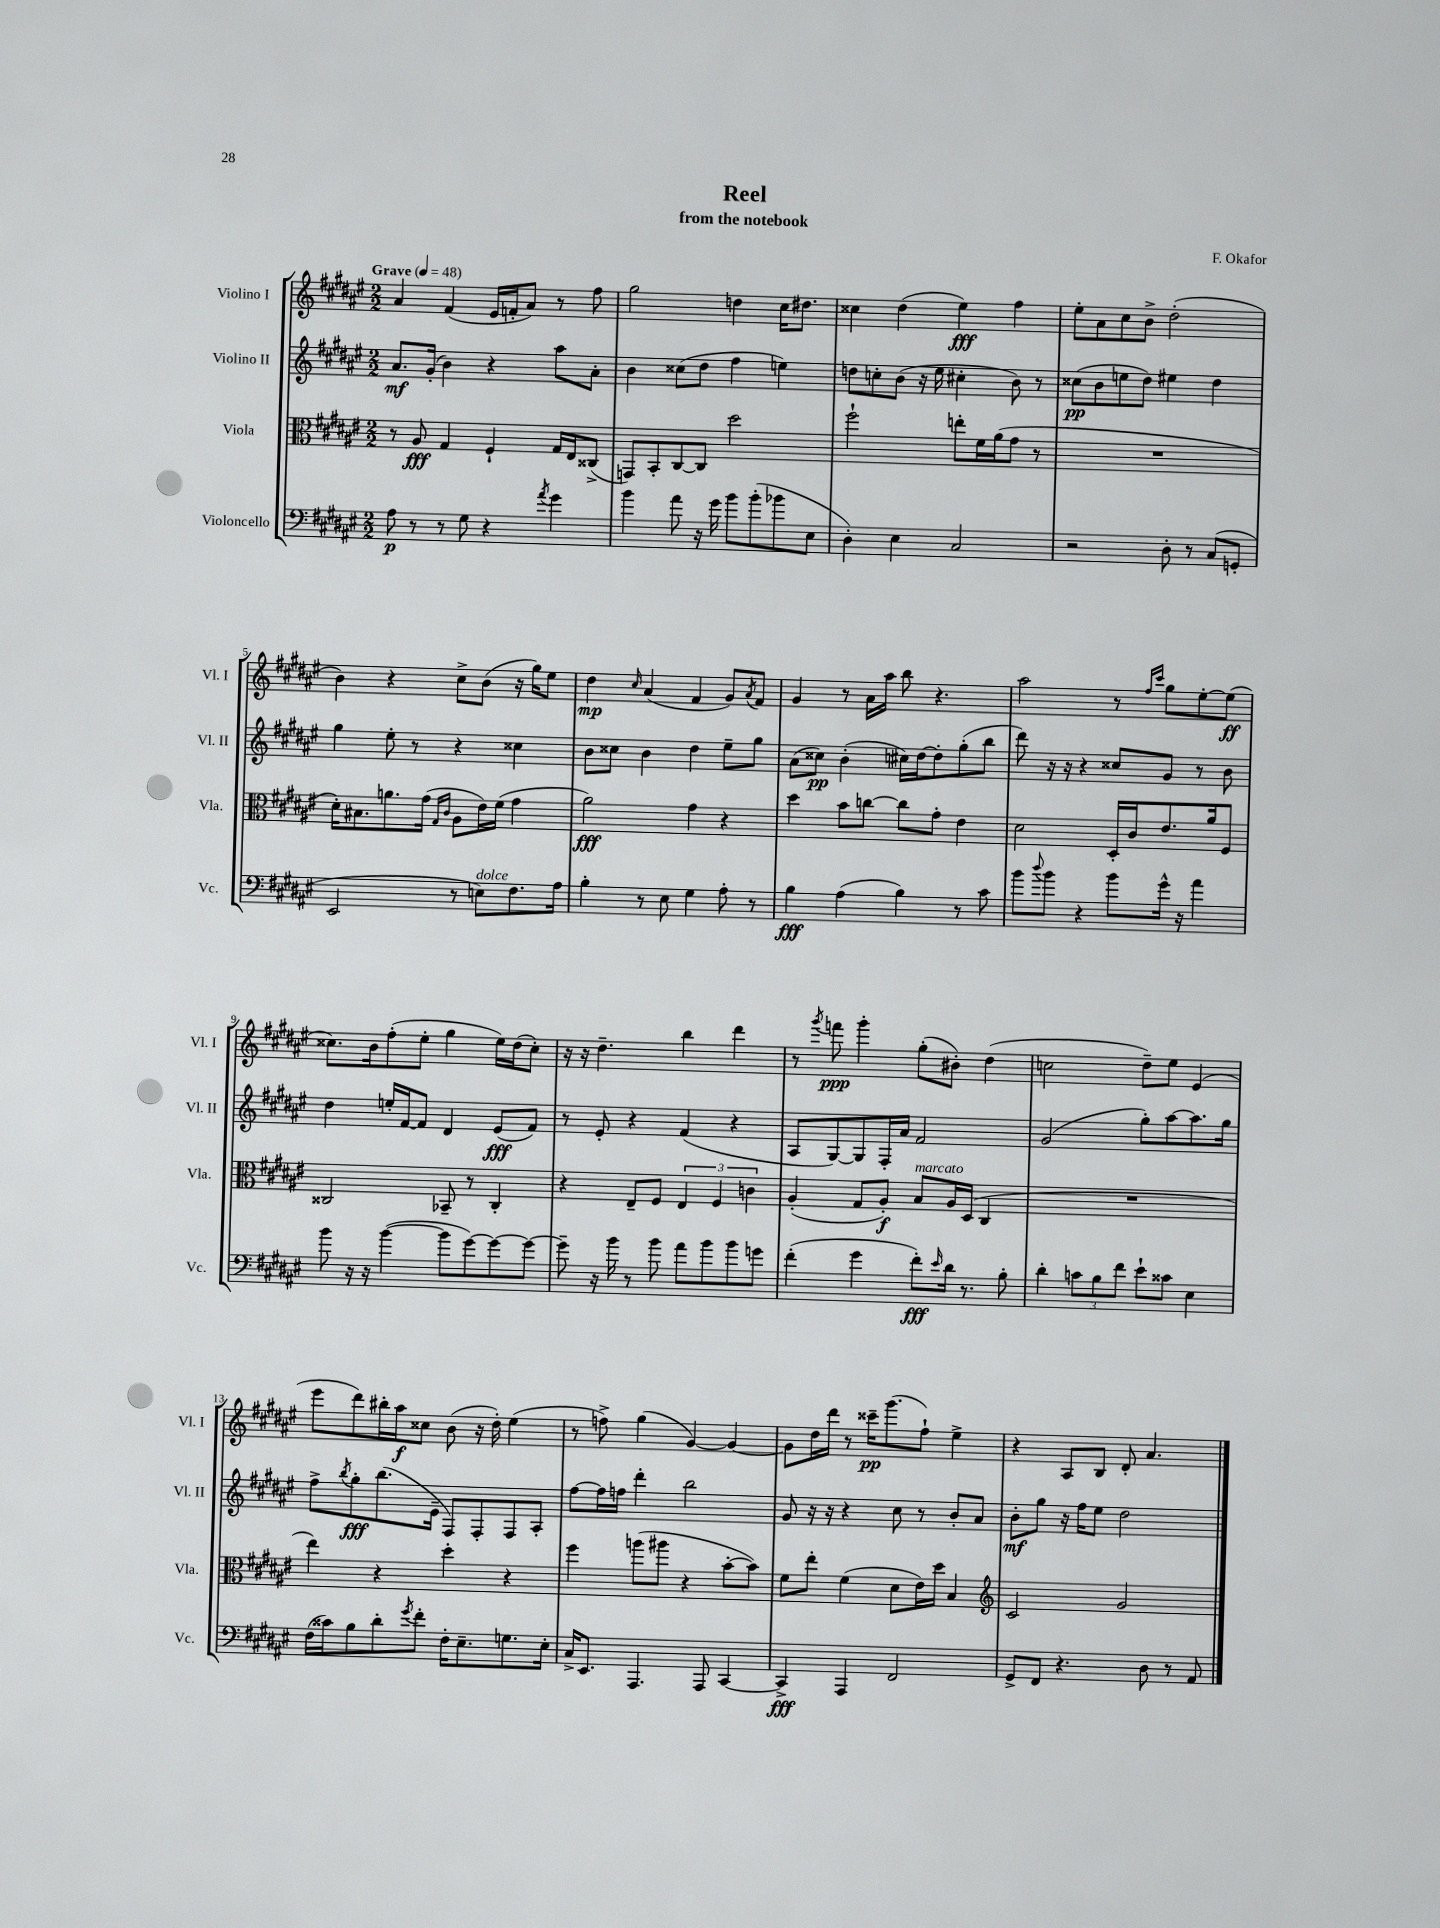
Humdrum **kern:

**kern	**kern	**kern	**kern
*staff4	*staff3	*staff2	*staff1
*clefF4	*clefC3	*clefG2	*clefG2
*k[f#c#g#d#a#e#]	*k[f#c#g#d#a#e#]	*k[f#c#g#d#a#e#]	*k[f#c#g#d#a#e#]
*M2/2	*M2/2	*M2/2	*M2/2
*MM48	*MM48	*MM48	*MM48
8A#	8r	8.a#	4a#
8r	8A#	.	.
.	.	(16g#'	.
8r	4G#	4b)	(4f#
8G#	.	.	.
4r	4F#`	4r	16e#
.	.	.	16f'
.	.	.	8a#)
8qa#	.	.	.
4g#	16G#	8aa#	8r
.	16E#	.	.
.	(8C##^	8a#'	8ff#
=	=	=	=
4b	8GG)	4b	2gg#
.	8BB'	.	.
8a#	[8C#	(8cc##	.
16r	8C#]	8dd#	.
16g#	.	.	.
8b	2dd#	4ff#	4dd
(8b'	.	.	.
8b-	.	4ee)	16cc#
.	.	.	8.dd#
8E#	.	.	.
=	=	=	=
4D#')	2ff#`	8dd	4cc##
.	.	8cc'	.
4E#	.	(8b	(4dd#
.	.	16r	.
.	.	16ee#	.
2C#	8ee'	4cc#'	4ee#)
.	16f#	.	.
.	(16a#	.	.
.	8g#	8b)	4ff#
.	8r	8r	.
=	=	=	=
2r	1r	(8cc##	8ee#'
.	.	8b	8a#
.	.	8ee	8cc#
.	.	8dd#)	8b^
8D#'	.	4ee#	(2dd#'
8r	.	.	.
(8C#	.	4dd#	.
8GG'	.	.	.
=	=	=	=
2EE#	16d#')	4gg#	4b)
.	8.B#	.	.
.	8.a	8ee#'	4r
.	.	8r	.
.	(16g#	.	.
.	16qqG#	.	.
.	16qqc#	.	.
8r	8A#	4r	8cc#^
8E)	16e#)	.	(8b
.	(16f#	.	.
8.F#	4g#	4cc##	16r
.	.	.	16gg#)
.	.	.	8ee#
16A#	.	.	.
=	=	=	=
4B'	2a#)	8b	4dd#
.	.	8cc##	.
.	.	.	16qqcc#
8r	.	4b	(4a#
8E#	.	.	.
4G#	4g#	4dd#	4f#
8A#'	4r	8ee#~	8g#)
.	.	.	8qa#
8r	.	8gg#	8f#
=	=	=	=
4B	4dd#	(8a#	4g#
.	.	8cc##)	.
(4A#	8b	(4b'	8r
.	[8cc	.	16a#
.	.	.	16aa#
4B)	8cc]	16cc#)	8bb
.	.	[16dd#	.
.	8g#'	8dd#']	4.r
8r	4e#	(8gg#'	.
8c#	.	8bb	.
=	=	=	=
8b	2d#	8ddd#)	2aa#
8qqdd#	.	.	.
8b	.	16r	.
.	.	16r	.
4r	.	4r	.
8b	16D#'	8cc##	8r
.	16c#	.	.
.	.	.	16qqff#
.	.	.	16qqccc#
16g#^^	8.e#	8g#	8gg#
16r	.	.	.
4a#	.	8r	[8ee#'
.	16a#	.	.
.	8F#	8b	(8ee#]
=	=	=	=
8b	2C##	4dd#	8.cc##)
16r	.	.	.
16r	.	.	16b
([4b	.	16ee'	(8ff#'
.	.	[16f#	.
.	.	8f#]	8ee#'
8b]	8BB-~	4d#	4gg#
[8g#)	8r	.	.
8g#_	4C##'	(8e#	16ee#)
.	.	.	(16dd#
8g#_	.	8f#)	8cc##')
=	=	=	=
8g#~]	4r	8r	16r
.	.	.	16r
16r	.	8e#'	4.dd#~
16b	.	.	.
8r	8E#~	4r	.
8b	8F#	.	.
8a#	6E#	(4f#	4bb
8b	.	.	.
.	6F#	.	.
8b	.	4r	4ddd#
.	6c	.	.
8g	.	.	.
=	=	=	=
(4f#'	(4A#'	8A#	8r
.	.	.	8qggg#
.	.	[8G#)	8fff
4g#	8G#	8G#]	4ggg#'
.	8A#')	16F#'	.
.	.	16a#	.
8f#')	8B	2f#	(8gg#'
16qqe#	.	.	.
16d#	16A#	.	8b#')
8.r	(16D#	.	.
.	4C#	.	(4dd#
8B'	.	.	.
=	=	=	=
4d#'	1r	(2g#	2cc
12c	.	.	.
12B	.	.	.
12f#	.	.	.
8e#`	.	8gg#')	8dd#~)
8c##	.	[8aa#	8ee#
4E#	.	8.aa#]	(4e#
.	.	16gg#	.
=	=	=	=
(16F#	4ee#)	8ff#^	8eee#
16c##)	.	.	.
.	.	8qbb	.
8B	.	8gg#'	8ddd#)
8d#'	4r	(8.bb	16bb#'
.	.	.	16aa#
8qg#	.	.	.
8f#'	.	.	8cc##
.	.	16e#~	.
16F#'	4dd#'	8F#)	(8b
8.E#~	.	.	.
.	.	8F#'	16r
.	.	.	16dd#')
8.G	4r	8F#	(4ee#
.	.	8A#'	.
16E#'	.	.	.
=	=	=	=
16C#^	4ff#	[8ff#	8r
8.EE#	.	.	.
.	.	16ff#]	8ff^)
.	.	16ff	.
4.AAA#	(8aa	4ddd#'	(4gg#
.	8aa#	.	.
.	4r	2bb	[4g#)
8AAA#	.	.	.
[4CC#	[8b'	.	4g#_
.	8b])	.	.
=	=	=	=
4CC#^]	8f#	8g#	8g#]
.	8ee#'	16r	16dd#
.	.	16r	16ddd#
4AAA#	(4f#	4r	8r
.	.	.	16ccc##~
.	.	.	(8.ggg#
2FF#	8d#	8cc#	.
.	16e#)	8r	8ff#`)
.	16dd#	.	.
.	4B	8b'	4ee#^
.	.	8a#	.
=	=	=	=
*	*clefG2	*	*
8GG#^	2c#	8b'	4r
8FF#	.	8gg#	.
4.r	.	16r	8A#
.	.	16ff#	.
.	.	8ee#	8B
.	2g#	2dd#	8d#'
8D#	.	.	4.a#
8r	.	.	.
8AA#	.	.	.
==	==	==	==
*-	*-	*-	*-
